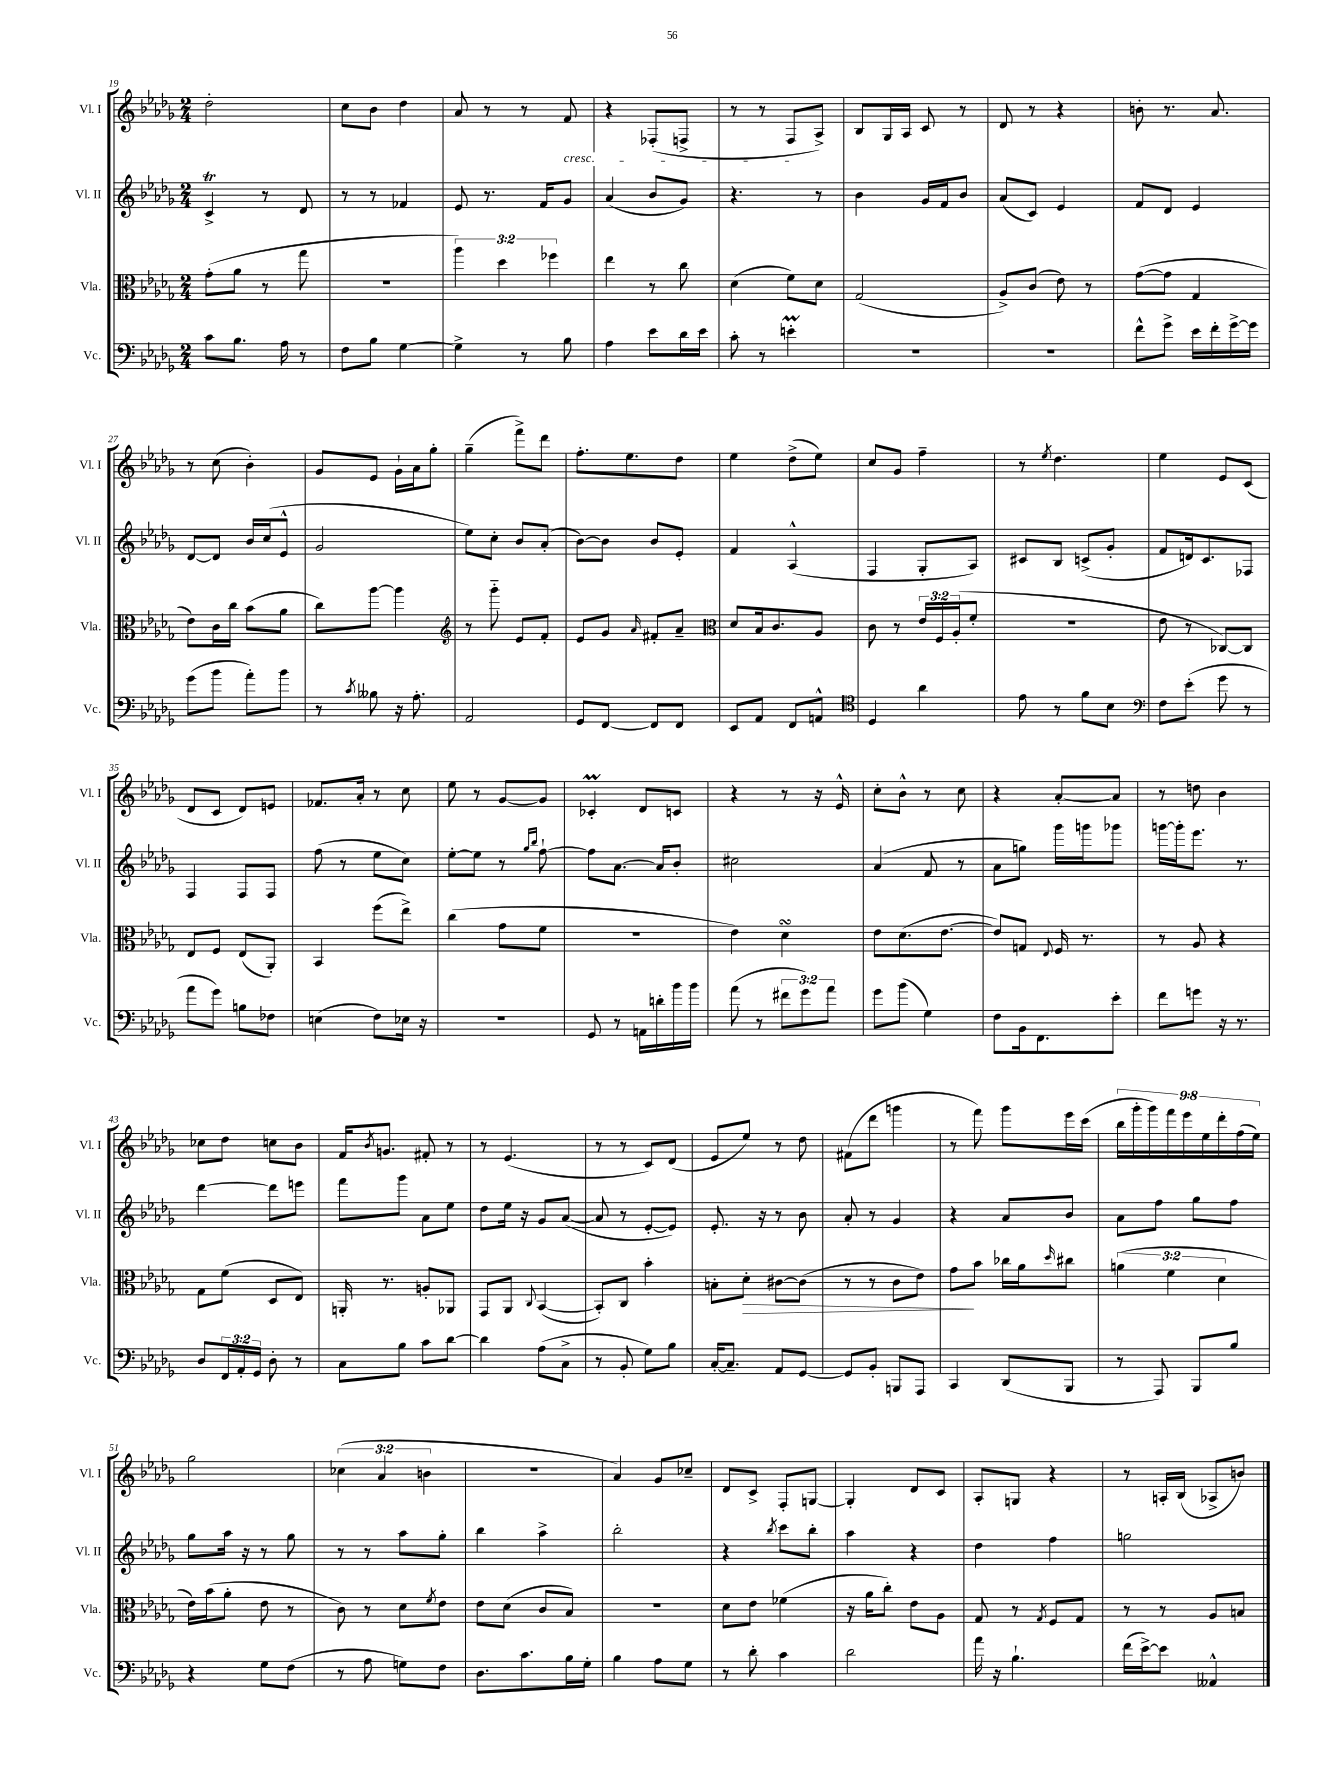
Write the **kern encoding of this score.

**kern	**kern	**dynam	**kern	**kern
*part4	*part3	*part3	*part2	*part1
*staff4	*staff3	*staff3	*staff2	*staff1
*I"Vc.	*I"Vla.	*	*I"Vl. II	*I"Vl. I
*I'Vc.	*I'Vla.	*	*I'Vl. II	*I'Vl. I
*clefF4	*clefC3	*	*clefG2	*clefG2
*k[b-e-a-d-g-]	*k[b-e-a-d-g-]	*	*k[b-e-a-d-g-]	*k[b-e-a-d-g-]
*M2/4	*M2/4	*	*M2/4	*M2/4
=19	=19	=19	=19	=19
8c\L	(8g-'\L	.	4ct^/	2dd-'\
8.B-\J	8a-\J	.	.	.
.	8r	.	8r	.
16A-\	.	.	.	.
8r	8gg-\	.	8d-/	.
=20	=20	=20	=20	=20
8F\L	2r	.	8r	8cc\L
8B-\J	.	.	8r	8b-\J
[4G-\	.	.	4f-X/	4dd-\
=21	=21	=21	=21	=21
4G-^\]	6aa-\)	.	8e-/	8a-/
.	.	.	8.r	8r
.	6dd-\	.	.	.
8r	.	.	.	8r
.	.	.	16f/KL	.
.	6ff-X\	.	.	.
!	!	!	!	!LO:TX:b:i:t=cresc.
8B-\	.	.	8g-/J	8f/
=22	=22	=22	=22	=22
4A-\	4ee-\	.	(4a-/	4r
8e-\L	8r	.	8b-/L	(8F-X'/L
16d-\L	8cc\	.	8g-/J)	8Fn^/J
16e-\JJ	.	.	.	.
=23	=23	=23	=23	=23
8c'\	(4d-\	.	4.r	8r
8r	.	.	.	8r
4enm'\	8f\L)	.	.	8F/L
.	8d-\J	.	8r	8A-^/J)
=24	=24	=24	=24	=24
2r	(2G-/	.	4b-\	8B-/L
.	.	.	.	16G-/L
.	.	.	.	16A-/JJ
.	.	.	16g-/LL	8c/
.	.	.	16f/J	.
.	.	.	8b-/J	8r
=25	=25	=25	=25	=25
2r	8A-^/L)	.	(8a-/L	8d-/
.	(8c/J	.	8c/J)	8r
.	8e-\)	.	4e-/	4r
.	8r	.	.	.
=26	=26	=26	=26	=26
8f^^\L	([8g-\L	.	8f/L	8bn'\
8g-^\J	8g-\J]	.	8d-/J	8.r
16e-\LL	4G-/	.	4e-/	.
16f'\	.	.	.	8.a-/
[16g-^\	.	.	.	.
16g-\JJ]	.	.	.	.
!!LO:LB:g=z
=27	=27	=27	=27	=27
(8g-\L	8e-\L)	.	[8d-/L	8r
8b-\J	16c\L	.	8d-/J]	(8cc\
.	16cc\JJ	.	.	.
8a-'\L)	(8b-\L	.	16b-/LL	4b-'\)
.	.	.	(16cc/J	.
8b-\J	8a-\J	.	8e-^^/J	.
=28	=28	=28	=28	=28
8r	8cc\L)	.	2g-/	8g-/L
8qc/	.	.	.	.
8B--X\	[8aa-\J	.	.	8e-/J
16r	4aa-\]	.	.	16g-`\LL
8.A-'\	.	.	.	16a-\J
.	.	.	.	8gg-'\J
=29	=29	=29	=29	=29
*	*clefG2	*	*	*
2AA-/	8r	.	8ee-\L)	(4gg-~\
.	8ggg-\	.	8cc'\J	.
.	8e-/L	.	8b-/L	8fff^\L)
.	8f'/J	.	(8a-'/J	8ddd-\J
=30	=30	=30	=30	=30
8GG-/L	8e-/L	.	[8b-\L)	8.ff'\L
[8FF/J	8g-/J	.	8b-\J]	.
.	.	.	.	8.ee-\
.	16qqa-/	.	.	.
8FF/L]	8f#X'/L	.	8b-/L	.
8FF/J	8a-~/J	.	8e-'/J	8dd-\J
=31	=31	=31	=31	=31
*	*clefC3	*	*	*
8EE-/L	8d-/L	.	4f/	4ee-\
8AA-/J	16B-/k	.	.	.
.	8.c/	.	.	.
8FF/L	.	.	(4A-^^/	(8dd-^\L
8AAn^^/J	8A-/J	.	.	8ee-\J)
=32	=32	=32	=32	=32
*clefC4	*	*	*	*
4D-/	8c\	.	4F/	8cc/L
.	8r	.	.	8g-/J
4a-\	24e-/LL	.	8G-'/L	4ff~\
.	24F/	.	.	.
.	(24A-'/J	.	.	.
.	8f'/J	.	8A-/J)	.
=33	=33	=33	=33	=33
8e-\	2r	.	8c#X/L	8r
.	.	.	.	8qee-/
8r	.	.	8B-/J	4.dd-\
8f\L	.	.	(8cn^/L	.
8B-\J	.	.	8g-'/J	.
=34	=34	=34	=34	=34
*clefF4	*	*	*	*
8F\L	8e-\	.	8f/L	4ee-\
(8e-'\J	8r	.	16dn/k)	.
.	.	.	8.c/	.
8g-\	[8C-X/L)	.	.	8e-/L
8r	8C-/J]	.	8F-X/J	(8c/J
!!LO:LB:g=z
=35	=35	=35	=35	=35
8a-\L	8E-/L	.	4F/	8d-/L
8g-\J)	8F/J	.	.	8c/J
8Bn\L	(8E-/L	.	8F/L	8d-/L)
8F-X\J	8AA-'/J)	.	8F/J	8en/J
=36	=36	=36	=36	=36
(4En\	4BB-/	.	(8ff\	8.f-X/L
.	.	.	8r	.
.	.	.	.	16a-'/Jk
8F\L)	(8ff\L	.	8ee-\L	8r
16E-X\Jk	8ee-^\J)	.	8cc\J)	8cc\
16r	.	.	.	.
=37	=37	=37	=37	=37
2r	(4cc\	.	[8ee-'\L	8ee-\
.	.	.	8ee-\J]	8r
.	8g-\L	.	8r	[8g-/L
.	.	.	16qqgg-/LL	.
.	.	.	16qqbb-/JJ	.
.	8f\J	.	[8ff`\	8g-/J]
=38	=38	=38	=38	=38
8GG-/	2r	.	8ff\L]	4c-XM'/
8r	.	.	[8.a-\J	.
16AAn\LL	.	.	.	8d-/L
16dn'\	.	.	16a-/KL]	.
16b-\	.	.	8b-'/J	8cn/J
16b-\JJ	.	.	.	.
=39	=39	=39	=39	=39
(8a-\	4e-\)	.	2cc#X\	4r
8r	.	.	.	.
12f#X\L	4d-sSSs\	.	.	8r
12g-\)	.	.	.	.
.	.	.	.	16r
12a-\J	.	.	.	.
.	.	.	.	16e-^^/
=40	=40	=40	=40	=40
8g-\L	8e-\L	.	(4a-/	8cc'\L
(8b-\J	(8.d-\	.	.	8b-^^\J
4G-\)	.	.	8f/	8r
.	[8.e-\J	.	.	.
.	.	.	8r	8cc\
=41	=41	=41	=41	=41
8F\L	8e-/L])	.	8a-\L	4r
16BB-\k	8Gn/J	.	8ggn\J)	.
8.FF\	.	.	.	.
.	8qqE-/	.	.	.
.	16F/	.	16ggg-\LL	[8a-'/L
.	8.r	.	16gggn\J	.
8e-'\J	.	.	8ggg-X\J	8a-/J]
=42	=42	=42	=42	=42
8f\L	8r	.	[16gggn\LL	8r
.	.	.	16ggg'\J]	.
8gn\J	8A-/	.	8.eee-\J	8ddn\
16r	4r	.	.	4b-\
8.r	.	.	8.r	.
!!LO:LB:g=z
=43	=43	=43	=43	=43
8D-/L	8G-\L	.	[4ddd-\	8cc-X\L
24FF/L	(8f\J	.	.	8dd-\J
24AA-'/	.	.	.	.
24GG-/JJ	.	.	.	.
8D-'\	8D-/L	.	8ddd-\L]	8ccn\L
8r	8E-/J)	.	8eeen\J	8b-\J
=44	=44	=44	=44	=44
8C\L	16AAn'/	.	8fff\L	16f/KL
.	.	.	.	8qb-/
.	8.r	.	.	8.gn/J
8B-\J	.	.	8ggg-\J	.
8c\L	8An'/L	.	8a-\L	8f#X'/
[8d-\J	8AA-X/J	.	8ee-\J	8r
=45	=45	=45	=45	=45
4d-\]	8GG-/L	.	8dd-\L	8r
.	8AA-/J	.	16ee-\Jk	(4.e-/
.	.	.	16r	.
.	8qqC/	.	.	.
(8A-\L	([4BB-/	.	8g-/L	.
8C^\J	.	.	([8a-/J	.
=46	=46	=46	=46	=46
8r	8BB-'/L])	.	8a-/]	8r
8BB-'/	8C/J	.	8r	8r
8G-\L)	4b-'\	.	[8e-'/L	8c/L)
8B-\J	.	.	8e-/J])	(8d-/J
=47	=47	=47	=47	=47
[16C'/KL	8Bn'\L	.	8.e-'/	8e-/L
8.C~/J]	.	.	.	.
!	!	!LO:HP:b	!	!
.	8d-'\J	>	.	8ee-/J)
.	.	.	16r	.
8AA-/L	[8c#X\L	.	8r	8r
[8GG-/J	(8c#\J]	.	8b-\	8dd-\
=48	=48	=48	=48	=48
8GG-/L]	8r	.	8a-'/	(8f#X\L
8BB-'/J	8r	.	8r	8ddd-\J
8BBBn/L	8c\L	.	4g-/	4gggn\
8AAA-/J	8e-\J)	.	.	.
=49	=49	=49	=49	=49
4CC/	8g-\L	.	4r	8r
.	8b-\J	]	.	8fff\)
(8DD-/L	16cc-X\LL	.	8a-/L	8ggg-\L
.	16a-\J	.	.	.
.	16qqdd-/	.	.	.
8BBB-/J	8cc#X\J	.	8b-/J	16eee-\L
.	.	.	.	(16ccc\JJ
=50	=50	=50	=50	=50
8r	(6an\	.	8a-\L	18bb-\LL
.	.	.	.	18ggg-'\
.	.	.	.	18ggg-\)
8AAA-/)	.	.	8ff\J	.
.	6f\	.	.	18fff\
.	.	.	.	18eee-\
8BBB-/L	.	.	8gg-\L	.
.	.	.	.	18ee-\
.	6d-\	.	.	18ddd-'\
8B-/J	.	.	8ff\J	.
.	.	.	.	(18ff\
.	.	.	.	18ee-\JJ)
!!LO:LB:g=z
=51	=51	=51	=51	=51
4r	16e-\LL)	.	8gg-\L	2gg-\
.	(16b-\J	.	.	.
.	8a-'\J	.	16aa-\Jk	.
.	.	.	16r	.
8G-\L	8e-\	.	8r	.
(8F\J	8r	.	8gg-\	.
=52	=52	=52	=52	=52
8r	8c\)	.	8r	(6cc-X\
8A-\	8r	.	8r	.
.	.	.	.	6a-/
8Gn\L)	8d-\L	.	8aa-\L	.
.	.	.	.	6bn\
.	8qf/	.	.	.
8F\J	8e-\J	.	8gg-'\J	.
=53	=53	=53	=53	=53
8.D-\L	8e-\L	.	4bb-\	2r
.	(8d-\J	.	.	.
8.c\	.	.	.	.
.	8c/L	.	4aa-^\	.
16B-\L	8B-/J)	.	.	.
16G-'\JJ	.	.	.	.
=54	=54	=54	=54	=54
4B-\	2r	.	2bb-'\	4a-/)
8A-\L	.	.	.	8g-/L
8G-\J	.	.	.	8cc-X~/J
=55	=55	=55	=55	=55
8r	8d-\L	.	4r	8d-/L
8d-'\	8e-\J	.	.	8c^/J
.	.	.	8qbb-/	.
4c\	(4f-X\	.	8ccc\L	8F'/L
.	.	.	8bb-'\J	[8Gn/J
=56	=56	=56	=56	=56
2d-\	16r	.	4aa-\	4G'/]
.	16a-\KL	.	.	.
.	8cc'\J)	.	.	.
.	8e-\L	.	4r	8d-/L
.	8A-\J	.	.	8c/J
=57	=57	=57	=57	=57
16a-\	8G-/	.	4dd-\	8A-'/L
16r	.	.	.	.
4.B-`\	8r	.	.	8Gn/J
.	8qG-/	.	.	.
.	8F/L	.	4ff\	4r
.	8G-/J	.	.	.
=58	=58	=58	=58	=58
(16f\LL	8r	.	2ggn\	8r
[16e-^\J)	.	.	.	.
8e-\J]	8r	.	.	16An'/LL
.	.	.	.	(16B-/JJ
4AA--X^^/	8A-/L	.	.	8A-X^/L
.	8Bn/J	.	.	8bn/J)
==	==	==	==	==
*-	*-	*-	*-	*-
